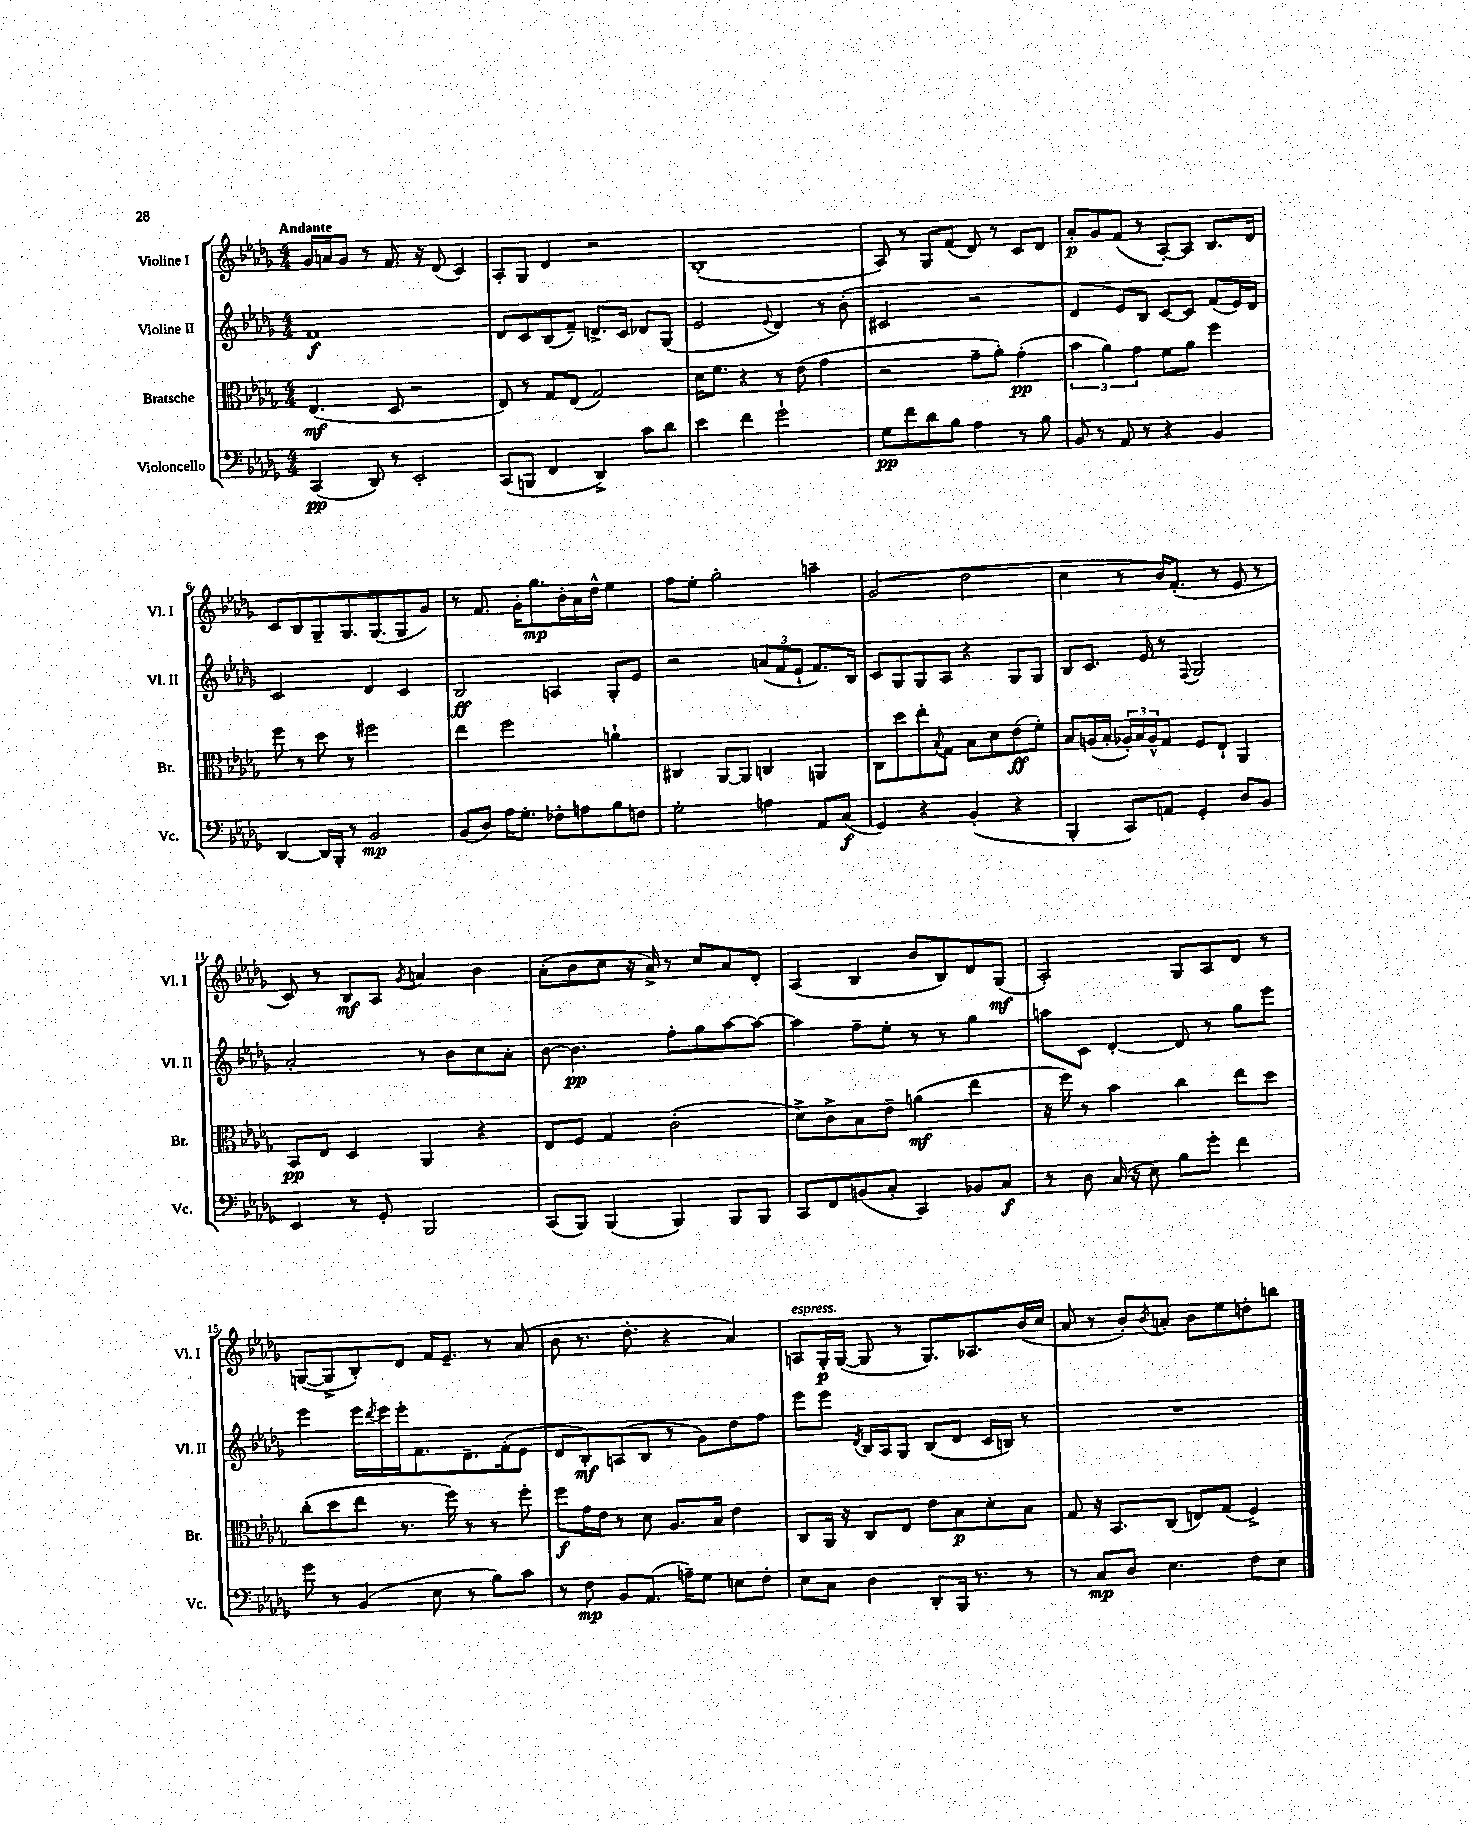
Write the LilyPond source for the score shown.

<<
\new StaffGroup <<
\new Staff = "s0" \with { instrumentName = "Violine I" shortInstrumentName = "Vl. I" } {
    \clef treble \key des \major \numericTimeSignature \time 4/4 \tempo "Andante"
    ges'16 a'16 ges'8 r8 f'8. r16 des'8( c'4) |
    aes8-. ges8 des'4 r2 |
    bes1-.( |
    aes8) r8 ges8 f'8( des'8) r8 c'8 des'8 |
    aes'8-.\p ges'8 f'8( r8 aes8~-.) aes8 bes8. des'16 |
    c'8 bes8 ges8-- ges8. ges8.( ges8 ges'8) |
    r8 f'8. ges'16-. ges''8.\mp bes'16-. aes'16 des''16-^ ees''4 |
    f''8 ees''8-. ges''2-. a''4-- |
    ges'2( des''2 |
    c''4 r8 bes'16) f'8.-.( r8 ees'8 r8 |
    c'8) r8 bes8\mf aes8 \acciaccatura { ges'8 } a'4 bes'4 |
    aes'8-.( bes'8 c''8 r16 aes'16->) r8 c''8 aes'8 des'8-. |
    aes4( bes4 bes'8 bes8) des'8 ges8\mf( |
    aes2-.) ges8 aes8 des'8 r8 |
    g8~( g8-> bes8-.) des'8 f'16 ees'8.-- r8 aes'8( |
    bes'8 r8. des''8.-. r4 aes'4) |
    a8^\markup { \italic "espress." } ges16-.\p ges16~( ges8 r8 ges8.) aes8. bes'16( c''16 |
    aes'8 r8 bes'8-.) \acciaccatura { bes'8 } a'8-. bes'8 ees''8 d''8-. b''8 \bar "|." |
}
\new Staff = "s1" \with { instrumentName = "Violine II" shortInstrumentName = "Vl. II" } {
    \clef treble \key des \major \numericTimeSignature \time 4/4
    f'1\f |
    des'8 c'8 bes8( f'8--) d'8.-> c'16 des'8 ges8( |
    ees'2 \appoggiatura { ees'8 } des'4) r8 bes'8-.( |
    cis'2 r2 |
    des'4 ees'8) bes8 c'8~ c'8 f'8( ees'16) des'16 |
    c'2 des'4 c'4 |
    bes2\ff a4 ges8-. ees'8 |
    r2 \tuplet 3/2 { a'8( f'8 ees'8-! } f'8.) bes16 |
    c'8 ges8 ges8 aes8 r4 ges8 ges8 |
    bes8 c'8. ees'16 r8 \appoggiatura { f8 } ges2 |
    aes'2-. r8 bes'8 c''8 aes'8-. |
    bes'8~ bes'4.\pp f''8-. ges''8 aes''8~ aes''8~ |
    aes''4 f''8-- ees''8-. r8 r8 ges''4 |
    a''8 c'8 des'4~-. des'8 r8 ges''8 ees'''8 |
    ees'''4 ees'''16 \acciaccatura { des'''8 } ees'''16 ees'''16-. f'8. des'8.-- f'16-.( ees'8 |
    des'8 bes8-.\mf) a8( bes8 r8 ges'8) des''8 f''8 |
    ees'''8 ees'''8 \acciaccatura { des'8 } bes16 aes16 ges8 bes8( des'8 c'16 b16) r8 |
    R1 \bar "|." |
}
\new Staff = "s2" \with { instrumentName = "Bratsche" shortInstrumentName = "Br." } {
    \clef alto \key des \major \numericTimeSignature \time 4/4
    ees4.\mf( des8 r2 |
    ees8) r8 ges8 ees8( ges2) |
    des'16 f'8. r4 r8 ees'8( ges'4 |
    r2 ges'8-- aes'8-.) ges'4-.\pp( |
    \tuplet 3/2 { bes'4 aes'4) ges'4 } f'8 aes'8 f''4 |
    f''8 r8 des''8 r8 fis''2 |
    ees''4 f''2 a'4-! |
    cis4 aes,8~ aes,8 c4 a,4 |
    c8 des''8 ees''8-. \appoggiatura { bes8 } ges8 bes8 des'8 ees'8\ff( f'8-.) |
    bes8 a16( bes16-. \tuplet 3/2 { aes16-.) bes16 aes16-^ } ges8 f8 ees8-! aes,4 |
    bes,8\pp ees8 des4 aes,4 r4 |
    ees8 f8 ges4 c'2-.( |
    des'8->) c'8-> bes8 ees'8-- a'4\mf( ees''4 |
    r16 f''16) r8 bes'4 c''4 ees''8 des''8 |
    c''8-.( des''8 ees''8 r8. f''16) r8 r8 f''8-. |
    f''8\f ges'16 ees'16 r8 des'8 aes8. bes16 ees'4 |
    c8 aes,16 r16 c8 ees8 ees'8 bes8\p des'8-. bes8 |
    ges8 r16 bes,8. c8( e8) ges8( f4->) \bar "|." |
}
\new Staff = "s3" \with { instrumentName = "Violoncello" shortInstrumentName = "Vc." } {
    \clef bass \key des \major \numericTimeSignature \time 4/4
    c,4\pp( des,8) r8 ees,2-. |
    c,8( b,,8 f,4 des,4->) c'8 des'8 |
    ees'4 f'4 ges'2-! |
    ges8\pp f'8 des'8 bes8 aes4 r8 bes8 |
    bes,8 r8 aes,8 r8 r4 bes,4 |
    des,4~ des,16 bes,,16-. r8 bes,2\mp |
    bes,8( des8) aes16 ges8.-. fes8-. a8 bes8 f8 |
    ges2-. a4 aes,8 c8\f( |
    ges,4) r4 bes,4-.( r4 |
    bes,,4-. c,8) a,8 ges,4-. des8 bes,8 |
    ees,4 r8 ges,8-. bes,,2 |
    c,8( bes,,8) bes,,4( bes,,4) bes,,8 bes,,8 |
    c,8 f,8 b,8( c8-. c,4) bes,8 c8\f |
    r8 des8 c16( r16 ees8) bes8 ges'8-. f'4 |
    ges'8 r8 bes,4( ees8 r8 bes8) c'8 |
    r8 f8\mp bes,8 aes,8.( a16--) ges8 e8 f8-. |
    ees8 c8 des4 des,8-. bes,,16 r8. r8 |
    r8 c8\mp des8 ees4. f8 ees8 \bar "|." |
}
>>
>>
